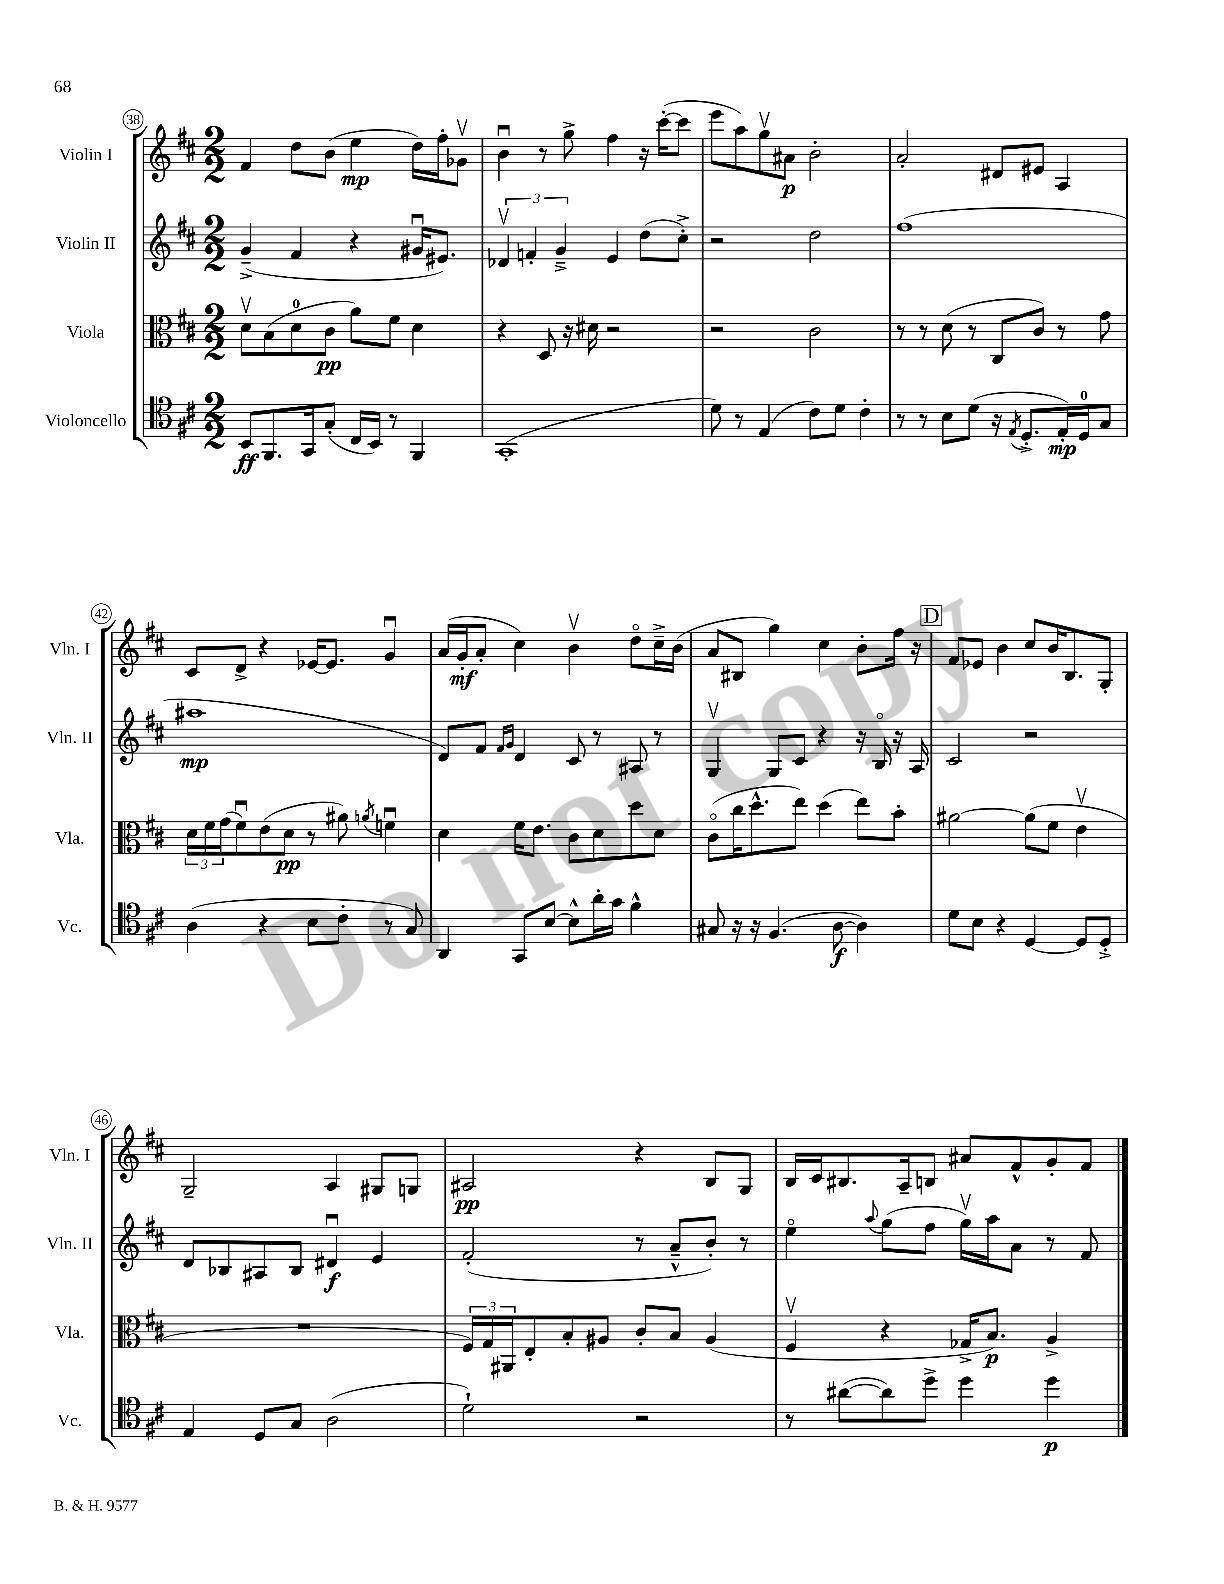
<<
\new StaffGroup <<
\new Staff = "s0" \with { instrumentName = "Violin I" shortInstrumentName = "Vln. I" } {
    \clef treble \key d \major \numericTimeSignature \time 2/2
    fis'4 d''8 b'8( e''4\mp d''16) fis''16-. ges'8\upbow |
    b'4\downbow r8 g''8-> fis''4 r16 cis'''16~-.( cis'''8 |
    e'''8 a''8) g''8\upbow ais'8\p b'2-. |
    a'2-. dis'8 eis'8 a4 |
    cis'8 d'8-> r4 ees'16~ ees'8. g'4\downbow |
    a'16( g'16-.\mf a'8-. cis''4) b'4\upbow d''8\flageolet cis''16---> b'16( |
    a'8 bis8 g''4) cis''4 b'8-. fis''16 r16 |
    \mark \markup { \box "D" } fis'8 ees'8 b'4 cis''8 b'16 b8. g8-. |
    g2-- a4 gis8 g8 |
    ais2\pp r4 b8 g8 |
    b16 cis'16 bis8. a16-- b8 ais'8 fis'8-^ g'8-. fis'8 \bar "|." |
}
\new Staff = "s1" \with { instrumentName = "Violin II" shortInstrumentName = "Vln. II" } {
    \clef treble \key d \major \numericTimeSignature \time 2/2
    g'4--->( fis'4 r4 gis'16\downbow eis'8.) |
    \tuplet 3/2 { des'4\upbow f'4-. g'4---> } e'4 d''8( cis''8-.->) |
    r2 d''2 |
    fis''1( |
    ais''1\mp |
    d'8) fis'8 \grace { fis'16 g'16 } d'4 cis'8 r8 ais8 r8 |
    g4\upbow g8 cis'8 r4 r16 b16\flageolet r16 a16 |
    \mark \markup { \box "D" } cis'2 r2 |
    d'8 bes8 ais8 bes8 dis'4\downbow\f e'4 |
    fis'2-.( r8 a'8---^ b'8-.) r8 |
    e''4\flageolet \appoggiatura { a''8 } g''8( fis''8 g''16\upbow) a''16 a'8 r8 fis'8 \bar "|." |
}
\new Staff = "s2" \with { instrumentName = "Viola" shortInstrumentName = "Vla." } {
    \clef alto \key d \major \numericTimeSignature \time 2/2
    d'8\upbow b8( d'8-0 cis'8\pp a'8) fis'8 d'4 |
    r4 d8 r16 dis'16 r2 |
    r2 cis'2 |
    r8 r8 d'8( r8 cis8 cis'8) r8 g'8 |
    \tuplet 3/2 { d'16 fis'16 g'16( } fis'8\downbow) e'8( d'8\pp r8 ais'8) \acciaccatura { a'8 } f'4\downbow |
    d'4 fis'16 e'8. cis'8 d'8 d''8 d'8 |
    cis'8\flageolet( cis''16 d''8.-^ e''8) d''4( e''8) b'8-. |
    \mark \markup { \box "D" } ais'2~ ais'8( fis'8 e'4\upbow |
    R1 |
    \tuplet 3/2 { fis16) g16 ais,16 } e8-. b8-. ais8 cis'8-. b8 ais4( |
    fis4\upbow r4 ges16-> b8.\p) a4-> \bar "|." |
}
\new Staff = "s3" \with { instrumentName = "Violoncello" shortInstrumentName = "Vc." } {
    \clef tenor \key d \major \numericTimeSignature \time 2/2
    b,8\ff fis,8. g,16 g8-.( cis16 b,16) r8 fis,4 |
    g,1-.( |
    d'8) r8 e4( cis'8) d'8 cis'4-. |
    r8 r8 b8 d'8( r16 \acciaccatura { e8 } d8.-.-> e16-.\mp) d16-0 g8 |
    a4( r4 b8 cis'8-. r8 g8) |
    a,4 g,8 b8~ b8-^ a'16-. g'16 fis'4-^ |
    gis8 r16 r16 fis4.( a8~\f a4) |
    \mark \markup { \box "D" } d'8 b8 r4 d4~ d8 d8-.-> |
    e4 d8 g8 a2( |
    d'2-!) r2 |
    r8 ais'8~( ais'8) d''8-> d''4 d''4\p \bar "|." |
}
>>
>>
\layout { \context { \Score currentBarNumber = #38 \override BarNumber.stencil = #(make-stencil-circler 0.1 0.3 ly:text-interface::print) } }
